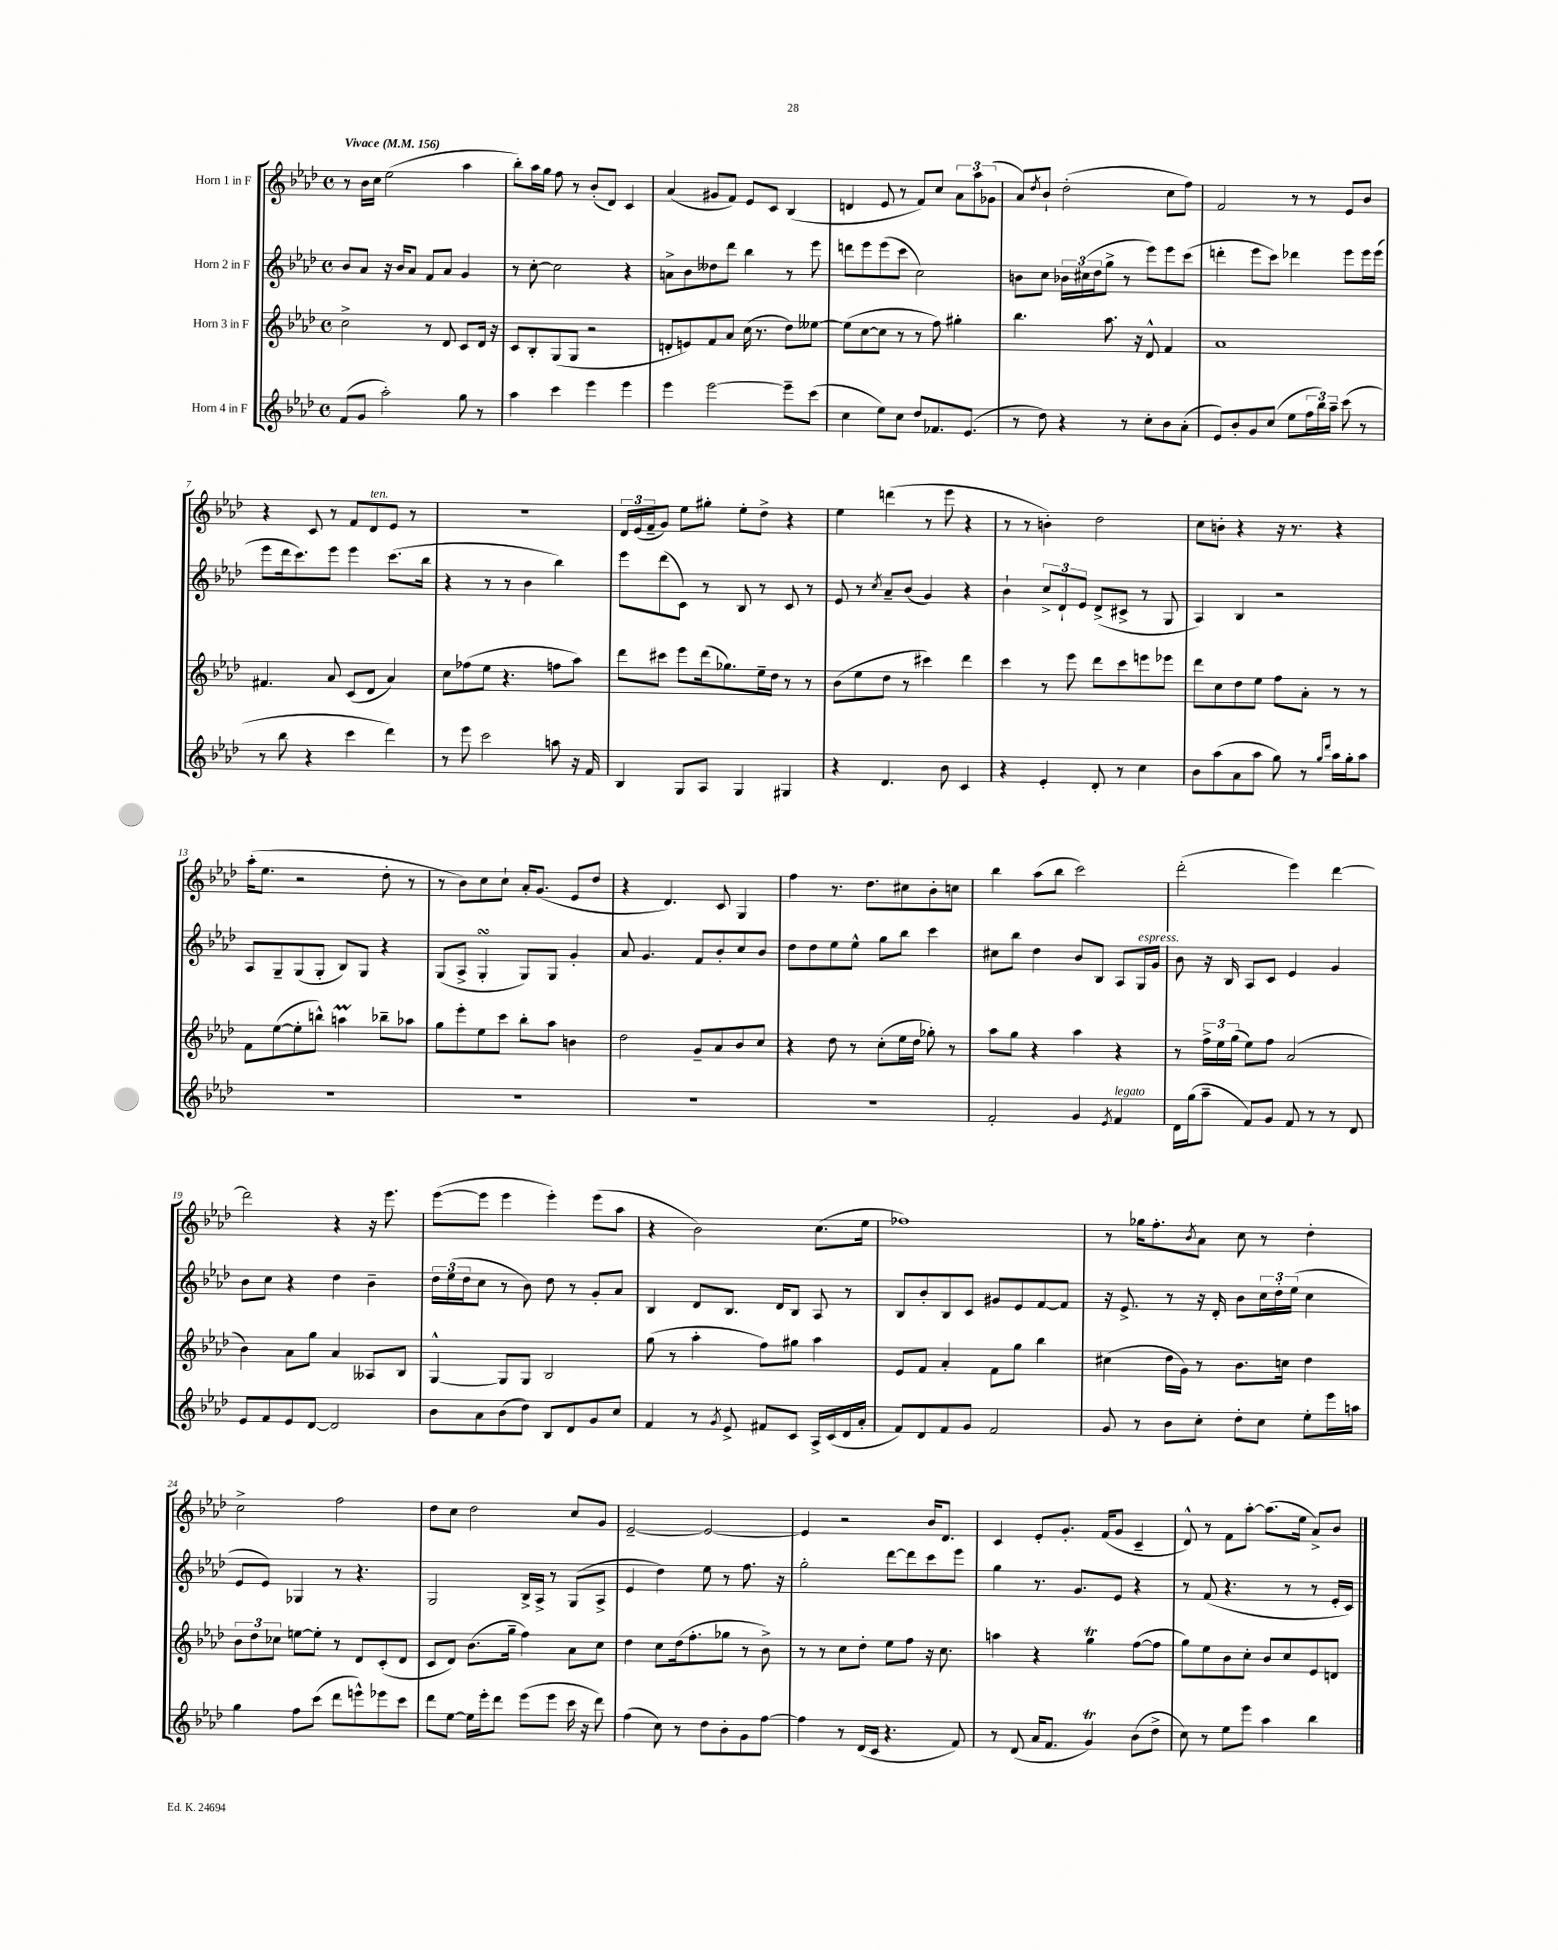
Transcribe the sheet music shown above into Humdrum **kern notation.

**kern	**kern	**kern	**kern
*staff4	*staff3	*staff2	*staff1
*clefG2	*clefG2	*clefG2	*clefG2
*k[b-e-a-d-]	*k[b-e-a-d-]	*k[b-e-a-d-]	*k[b-e-a-d-]
*M4/4	*M4/4	*M4/4	*M4/4
*met(c)	*met(c)	*met(c)	*met(c)
*MM156	*MM156	*MM156	*MM156
(8f	2cc^	8b-	8r
8g	.	8a-	16b-
.	.	.	16cc
2aa-')	.	16r	(2ee-
.	.	16b-	.
.	.	8a-	.
.	8r	8f	.
.	8d-	8a-	.
8gg	8c	4g	4aa-
8r	16d-	.	.
.	16r	.	.
=	=	=	=
4aa-	8c	8r	8bb-')
.	8B-'	[8cc'	16aa-
.	.	.	16gg
4ccc	(8G	2cc]	8ff
.	8G	.	8r
4eee-	2r	.	(8b-'
.	.	.	8d-)
4eee-	.	4r	4c
=	=	=	=
4eee-	8d'	8a^	(4a-
.	8e)	8b-	.
[2eee-	8f	8dd--	8g#
.	8a-	8ddd-	8f)
.	(16cc	4bb-	8e-
.	8.r	.	.
.	.	.	8c
8eee-~]	8dd-)	8r	(4B-
(8ccc	[8ee--	8eee-	.
=	=	=	=
4cc	(8ee--]	8ddd	4d
.	[8cc	8eee-	.
8ee-)	8cc]	(8eee-	8e-
8cc	8r	8ccc	8r
8dd-	8r	2cc)	8f)
8.f-	8ff)	.	8cc
.	4gg#'	.	12a-
(8.e-	.	.	.
.	.	.	12aa-
.	.	.	(12g-
=	=	=	=
8r	4.bb-	8b	8a-)
.	.	.	8qdd-
8dd-)	.	8cc	8b-`
4r	.	24b-	(2dd-'
.	.	(24cc#	.
.	.	24dd-	.
.	8.aa-	8gg^	.
8r	.	8r	.
.	16r	.	.
8cc'	8d-^^	8eee-)	.
8b-	4f	8eee-	8cc
(8a-'	.	(8ccc	8ff)
=	=	=	=
8e-)	1a-	4ddd'	2f
8b-'	.	.	.
8g	.	8eee-	.
(8cc	.	8ccc)	.
8ee-	.	4ddd-	8r
24ff	.	.	8r
24bb-)	.	.	.
24aa-~	.	.	.
(8ccc	.	8eee-	8e-
8r	.	16eee-	8b-
.	.	(16eee-	.
=	=	=	=
8r	4.f#	8eee-	4r
8bb-	.	16ddd-	.
.	.	8.ccc)	.
4r	.	.	8c
.	8a-	8eee-	8r
4ccc	(8c	4eee-	8f
.	8d-	.	8d-
4ddd-)	4a-)	(8.ccc	8e-
.	.	.	8r
.	.	16bb-	.
=	=	=	=
8r	8cc	4r	1r
8eee-	(8ff-	.	.
2ccc	8ee-	8r	.
.	4.r	8r	.
.	.	4b-	.
8aa	8ff	4bb-)	.
16r	8aa-)	.	.
16f	.	.	.
=	=	=	=
4B-	8ddd-	8eee-	24d-
.	.	.	(24e-
.	.	.	24f~
.	8ccc#	(8ddd-	8g)
8G	8eee-	8c)	8ee-
8A-	(16ddd-	8r	8gg#'
.	8.gg-)	.	.
4G	.	8B-	8ee-'
.	16ee-~	8r	8dd-^
.	16dd-	.	.
4G#	8r	8c	4r
.	8r	8r	.
=	=	=	=
4r	(8b-	8e-	4ee-
.	8ee-	8r	.
.	.	8qcc	.
4.d-	8dd-	8a-~	(4ddd
.	8r	(8b-	.
.	4ccc#)	4g)	8r
8b-	.	.	8eee-
4c	4ddd-	4r	4r
=	=	=	=
4r	4ccc	4b-`	8r
.	.	.	8r
4e-'	8r	12cc^	4b')
.	.	12d-`	.
.	8eee-	.	.
.	.	12e-	.
8d-'	8ddd-	(8d-^	2dd-
8r	8ccc	8c#^	.
4cc	8eee	8r	.
.	8eee-	8G	.
=	=	=	=
8b-	8ddd-	4A-)	8cc
(8aa-	8cc	.	8b'
8a-	8dd-	4B-	4r
8aa-	8ee-	.	.
8gg)	8ff	2r	16r
.	.	.	8.r
8r	8a-'	.	.
16qqgg	.	.	.
16qqddd-	.	.	.
16aa-	8r	.	4r
16gg'	.	.	.
8aa-	8r	.	.
=	=	=	=
1r	8f	8A-	(16aa-'
.	.	.	8.ee-
.	([8ee-	8G~	.
.	8ee-']	(8G	2r
.	8bb^^)	8G'	.
.	4aa	8B-)	.
.	.	8G	.
.	8bb-~	4r	8dd-'
.	8aa-	.	8r
=	=	=	=
1r	8gg	(8G	8r
.	8eee-'	8A-^	8b-)
.	8ee-	4G'	8cc
.	8ccc	.	8cc`
.	8bb-'	8G)	16a-'
.	.	.	(8.g
.	8aa-	8G	.
.	4b	4g'	8e-
.	.	.	8dd-
=	=	=	=
1r	2dd-	8a-	4r
.	.	4.g	.
.	.	.	4.d-)
.	8g~	8f	.
.	8a-	8b-'	8c
.	8b-	8cc	4G
.	8cc	8b-	.
=	=	=	=
1r	4r	8dd-	4ff
.	.	8dd-	.
.	8dd-	8ee-	8.r
.	8r	8ee-^^	.
.	.	.	8.dd-
.	(8cc'	8gg	.
.	16ee-	8bb-	8cc#
.	16dd-	.	.
.	8gg-')	4ccc	8b-'
.	8r	.	8cc
=	=	=	=
2f'	8aa-	8cc#	4bb-
.	8gg	8bb-	.
.	4r	4dd-	(8aa-
.	.	.	8bb-
4g	4aa-	8b-	2ccc)
.	.	8B-	.
8qe-	.	.	.
4f	4r	8A-	.
.	.	16G	.
.	.	16g	.
=	=	=	=
16d-	8r	8b-	(2ddd-'
(16gg	.	.	.
8aa-~	24ff^	16r	.
.	24ee-	.	.
.	.	16B-	.
.	(24gg	.	.
8f)	8ee-)	8A-	.
8g	8ff	8c	.
8f	(2a-	4e-	4eee-)
8r	.	.	.
8r	.	4g	[4ddd-
8d-	.	.	.
=	=	=	=
8e-	4b-)	8b-	2ddd-]
8f	.	8cc	.
8e-	8a-	4r	.
[8d-	8gg	.	.
2d-]	4a-	4dd-	4r
.	8A--	4b-~	16r
.	.	.	8.eee-
.	8B-	.	.
=	=	=	=
8b-	[4G^^	24dd-	([8eee-
.	.	(24ee-	.
.	.	24dd-	.
8a-	.	8cc	8eee-]
(8b-	8G]	8r	4eee-
8dd-)	8G	8b-)	.
8B-	2B-	8dd-	4eee-')
8d-	.	8r	.
8g	.	8g'	(8eee-
8cc	.	8a-	8aa-
=	=	=	=
4f	(8gg	4B-	4r
.	8r	.	.
8r	4aa-'	8d-	2b-)
8qg	.	.	.
8e-^	.	8.B-	.
8f#	8ff)	.	.
.	.	16d-	.
8c	8gg#	8B-	.
16A-^	4aa-	8A-	(8.cc
(16c	.	.	.
16d-	.	8r	.
16a-'	.	.	16ee-
=	=	=	=
8f)	8e-	8B-	1ff-)
8d-	8f	8b-'	.
8f	4a-'	8B-	.
8g	.	8c	.
2f	8f	8g#	.
.	8gg	8e-	.
.	4bb-	[8f	.
.	.	8f]	.
=	=	=	=
8g	(4cc#	16r	8r
.	.	8.e-^	.
8r	.	.	16gg-
.	.	.	8.ff'
8b-	16dd-	8r	.
.	16g)	.	.
.	.	.	8qb-
8cc'	8r	16r	8a-
.	.	16d-'	.
8dd-'	8.b-	8b-	8cc
8cc	.	24cc	8r
.	.	24dd-'	.
.	16cc	.	.
.	.	(24ee-	.
8ee-'	4dd-	4cc	4dd-'
16eee-	.	.	.
16aa	.	.	.
=	=	=	=
4gg	12b-	8e-	2cc^
.	12dd-	.	.
.	.	8e-)	.
.	12cc-	.	.
8ff	[8ee	4G-	.
(8ccc	8ee']	.	.
8ddd-	8r	8r	2ff
8eee^^)	8d-	4.r	.
8eee-	(8c'	.	.
8ccc	8d-	.	.
=	=	=	=
8ddd-	8c	2G	8dd-
[8ee-	8d-)	.	8cc
16ee-]	(8.b-	.	2dd-
16eee-'	.	.	.
8ddd-	.	.	.
.	16gg~	.	.
(8eee-	4ff)	16B-^	.
.	.	16A-^	.
8eee-	.	8r	.
16ccc	8a-	(8G	8cc
16r	.	.	.
8ddd-)	8cc	8A-^	8g
=	=	=	=
(4ff	4dd-	4e-	[2e-~
8cc)	8cc	4dd-)	.
8r	(16dd-	.	.
.	8.ff'	.	.
8dd-	.	8ee-	2e-_
8b-'	8gg-	8r	.
8g	8r	8.ff	.
[8ff	8b-^)	.	.
.	.	16r	.
=	=	=	=
4ff]	8r	2gg'	4e-]
.	8r	.	.
8r	8cc	.	2r
(16d-	8dd-'	.	.
16c	.	.	.
4.r	8ee-	[8ddd-	.
.	8ff	8ddd-]	.
.	16r	8ccc	16b-
.	8.cc	.	8.d-
8f)	.	8eee-	.
=	=	=	=
8r	4aa	4gg	4c
(8d-	.	.	.
16a-	4r	8.r	8e-'
8.f	.	.	.
.	.	.	8.g'
.	.	8.g	.
4g)	4gg	.	.
.	.	.	(16f
.	.	8e-	8g
(8b-	([8ff	4r	4c~
8dd-^	8ff]	.	.
=	=	=	=
8cc)	8gg)	8r	8d-^^)
8r	8ee-	(8f	8r
8ee-	8b-	4.r	8f
8eee-	8cc'	.	[8aa-'
4aa-	8b-	.	(8.aa-]
.	8cc	8r	.
.	.	.	16ee-
4bb-	8e-	8r	8a-^)
.	8d	16e-'	8b-
.	.	16c)	.
==	==	==	==
*-	*-	*-	*-
